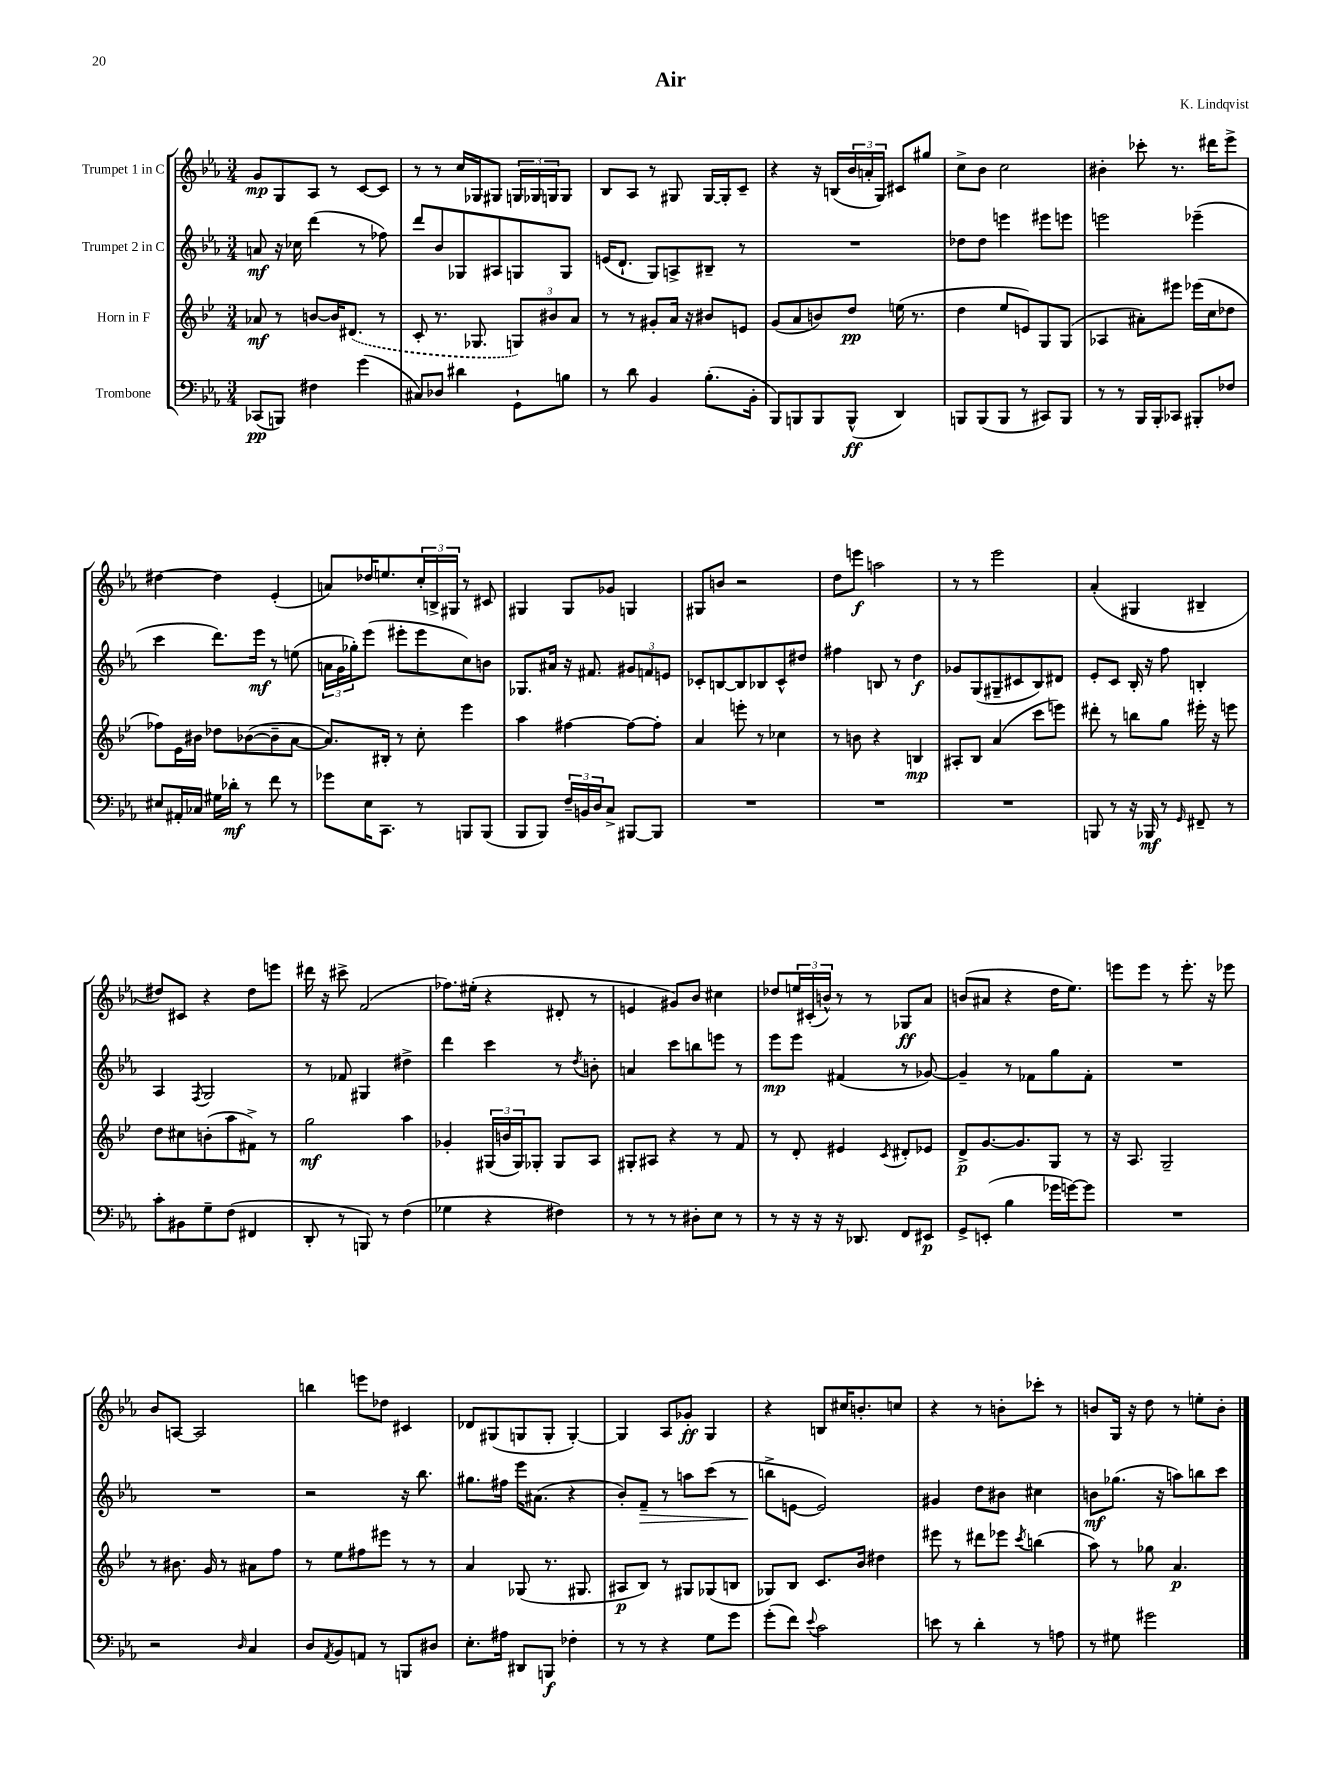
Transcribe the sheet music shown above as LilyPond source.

\header { title = "Air" composer = "K. Lindqvist" }
<<
\new StaffGroup <<
\new Staff = "s0" \with { instrumentName = "Trumpet 1 in C" } {
    \clef treble \key ees \major \numericTimeSignature \time 3/4
    g'8\mp g8 aes8 r8 c'8~ c'8 |
    r8 r8 c''16 ges16 gis8 \tuplet 3/2 { g16 ges16 g16 } g8 |
    bes8 aes8 r8 gis8 gis16~ gis16-. c'8-- |
    r4 r16 b16( \tuplet 3/2 { bes'16 a'16-. g16) } cis'8 gis''8 |
    c''8-> bes'8 c''2 |
    bis'4-. ces'''8-. r8. dis'''16 ees'''8-> |
    dis''4~ dis''4 ees'4-.( |
    a'8) des''16 e''8. \tuplet 3/2 { c''16-. b16-> gis16 } r8 cis'8 |
    gis4 gis8 ges'8 g4 |
    gis8 b'8 r2 |
    d''8 e'''8\f a''2 |
    r8 r8 ees'''2 |
    aes'4-.( gis4 bis4-- |
    dis''8) cis'8 r4 dis''8 e'''8 |
    dis'''16 r16 cis'''8-> f'2( |
    fes''8.) eis''16-.( r4 dis'8-. r8 |
    e'4 gis'8) bes'8 cis''4 |
    des''8 \tuplet 3/2 { e''16 cis'16-.( b'16-^) } r8 r8 ges8\ff aes'8 |
    b'8( ais'8 r4 d''16 ees''8.) |
    e'''8 e'''8 r8 e'''8.-. r16 ees'''8 |
    bes'8 a8~ a2 |
    b''4 e'''8 des''8 cis'4 |
    des'8 gis8( g8 g8-. g4~-.) |
    g4 aes8 ges'8-.\ff g4 |
    r4 b8 cis''16 b'8.-. c''8 |
    r4 r8 b'8-. ces'''8-. r8 |
    b'8 g16 r16 d''8 r8 e''8-. b'8-. \bar "|." |
}
\new Staff = "s1" \with { instrumentName = "Trumpet 2 in C" } {
    \clef treble \key ees \major \numericTimeSignature \time 3/4
    a'8\mf r16 ces''16 d'''4( r8 fes''8) |
    d'''8 bes'8 ges8 ais8 g8 g8 |
    e'16( d'8.-! g8) a8-> bis8-- r8 |
    R2. |
    des''8 des''8 e'''4 eis'''8 e'''8 |
    e'''2 ees'''4--( |
    c'''4 d'''8.) ees'''16\mf r8 e''8( |
    \tuplet 3/2 { a'16 g'16 ges''16-.) } ees'''8( eis'''8-. eis'''8 c''8) b'8 |
    ges8. ais'16 r16 fis'8. \tuplet 3/2 { gis'8 f'8 e'8 } |
    ces'8-. b8~ b8 bes8 ces'8-^ dis''8 |
    fis''4 b8 r8 d''4\f |
    ges'8 g8( gis8-- cis'8 bes8) dis'8 |
    ees'8-. c'8 bes16-. r16 f''8 b4-. |
    aes4 \acciaccatura { f8 } g2 |
    r8 fes'8 gis4 dis''4-> |
    d'''4 c'''4 r8 \acciaccatura { d''8 } b'8-. |
    a'4 c'''8 b''8 e'''8 r8 |
    ees'''8\mp ees'''8 fis'4( r8 ges'8~) |
    ges'4-- r8 fes'8 g''8 fes'8-. |
    R2. |
    R2. |
    r2 r16 bes''8. |
    gis''8. fis''16 ees'''16 ais'8.( r4 |
    bes'8-.) f'8--\> r8 a''8 c'''8( r8 |
    b''8->\! e'8~ e'2) |
    gis'4 d''8 bis'8 cis''4 |
    b'8\mf ges''8.( r16 a''8) b''8 c'''8 \bar "|." |
}
\new Staff = "s2" \with { instrumentName = "Horn in F" } {
    \clef treble \key bes \major \numericTimeSignature \time 3/4
    aes'8\mf r8 b'8~ b'16 \once \slurDashed dis'8.( r8 |
    c'8-. r8. ges8. \tuplet 3/2 { g8) bis'8 a'8 } |
    r8 r8 gis'8-. a'16 r16 bis'8 e'8 |
    g'8( a'8 b'8) d''8\pp e''16( r8. |
    d''4 ees''8 e'8) g8 g8( |
    aes4 ais'8-.) eis'''8 ees'''16( c''16 des''8 |
    fes''8) ees'16 bis'16 des''8 bes'8~( bes'8-- a'8~ |
    a'8.) bis16-. r8 c''8-. ees'''4 |
    a''4 fis''4~ fis''8~ fis''8-. |
    a'4 e'''8-. r8 ces''4 |
    r8 b'8 r4 b4\mp |
    ais8-. bes8 a'4( c'''8 e'''8) |
    dis'''8-. r8 b''8 g''8 eis'''16-. r16 e'''8 |
    d''8 cis''8 b'8-.( a''8 fis'8->) r8 |
    g''2\mf a''4 |
    ges'4-. \tuplet 3/2 { gis16( b'16 gis16) } ges8-. ges8 a8 |
    gis8-. ais8 r4 r8 f'8 |
    r8 d'8-. eis'4 \acciaccatura { c'8 } dis'8-. ees'8 |
    d'8->\p g'8.~ g'8. g8 r8 |
    r16 a8. g2-- |
    r8 bis'8. g'16 r8 ais'8 f''8 |
    r8 ees''8 fis''8 eis'''8 r8 r8 |
    a'4 ges8( r8. gis8. |
    ais8\p bes8) r8 gis8 ges8( b8 |
    ges8) bes8 c'8. bes'16 dis''4 |
    eis'''8 r8 dis'''8 ees'''8 \acciaccatura { c'''8 } b''4( |
    a''8) r8 ges''8 a'4.\p \bar "|." |
}
\new Staff = "s3" \with { instrumentName = "Trombone" } {
    \clef bass \key ees \major \numericTimeSignature \time 3/4
    ces,8\pp( b,,8) fis4 g'4( |
    cis8) des8 dis'4 g,8-! b8 |
    r8 d'8 bes,4 bes8.-.( bes,16-. |
    bes,,8) b,,8 b,,8 b,,8-^\ff( d,4) |
    b,,8 b,,8( b,,8 r8 cis,8) b,,8 |
    r8 r8 bes,,16 bes,,16-. ces,8 bis,,8-. fes8 |
    eis8 ais,16-. ces16 gis16 des'16-.\mf r8 f'8 r8 |
    ges'8 ees16 c,8. r8 b,,8 b,,8( |
    bes,,8 bes,,8) \tuplet 3/2 { f16-- b,16 d16 } c8-> bis,,8~ bis,,8 |
    R2. |
    R2. |
    R2. |
    b,,8 r8 r16 bes,,16\mf r8 \grace { g,16 } fis,8-- r8 |
    c'8-. bis,8 g8-- f8( fis,4 |
    d,8-. r8 b,,8) r8 f4( |
    ges4 r4 fis4) |
    r8 r8 r8 dis8-. ees8 r8 |
    r8 r16 r16 r16 des,8. f,8 eis,8\p |
    g,8-> e,8-.( bes4 ges'16 g'16~) g'8 |
    R2. |
    r2 \grace { d16 } c4 |
    d8 \acciaccatura { aes,8 } bes,8 a,8 r8 b,,8 dis8 |
    ees8.-. ais16 dis,8 b,,8\f fes4-. |
    r8 r8 r4 g8 g'8 |
    g'8-.( f'8) \appoggiatura { ees'8 } c'2 |
    e'8 r8 d'4-. r8 a8 |
    r8 gis8 gis'2 \bar "|." |
}
>>
>>
\layout { \context { \Score \remove "Bar_number_engraver" } }
